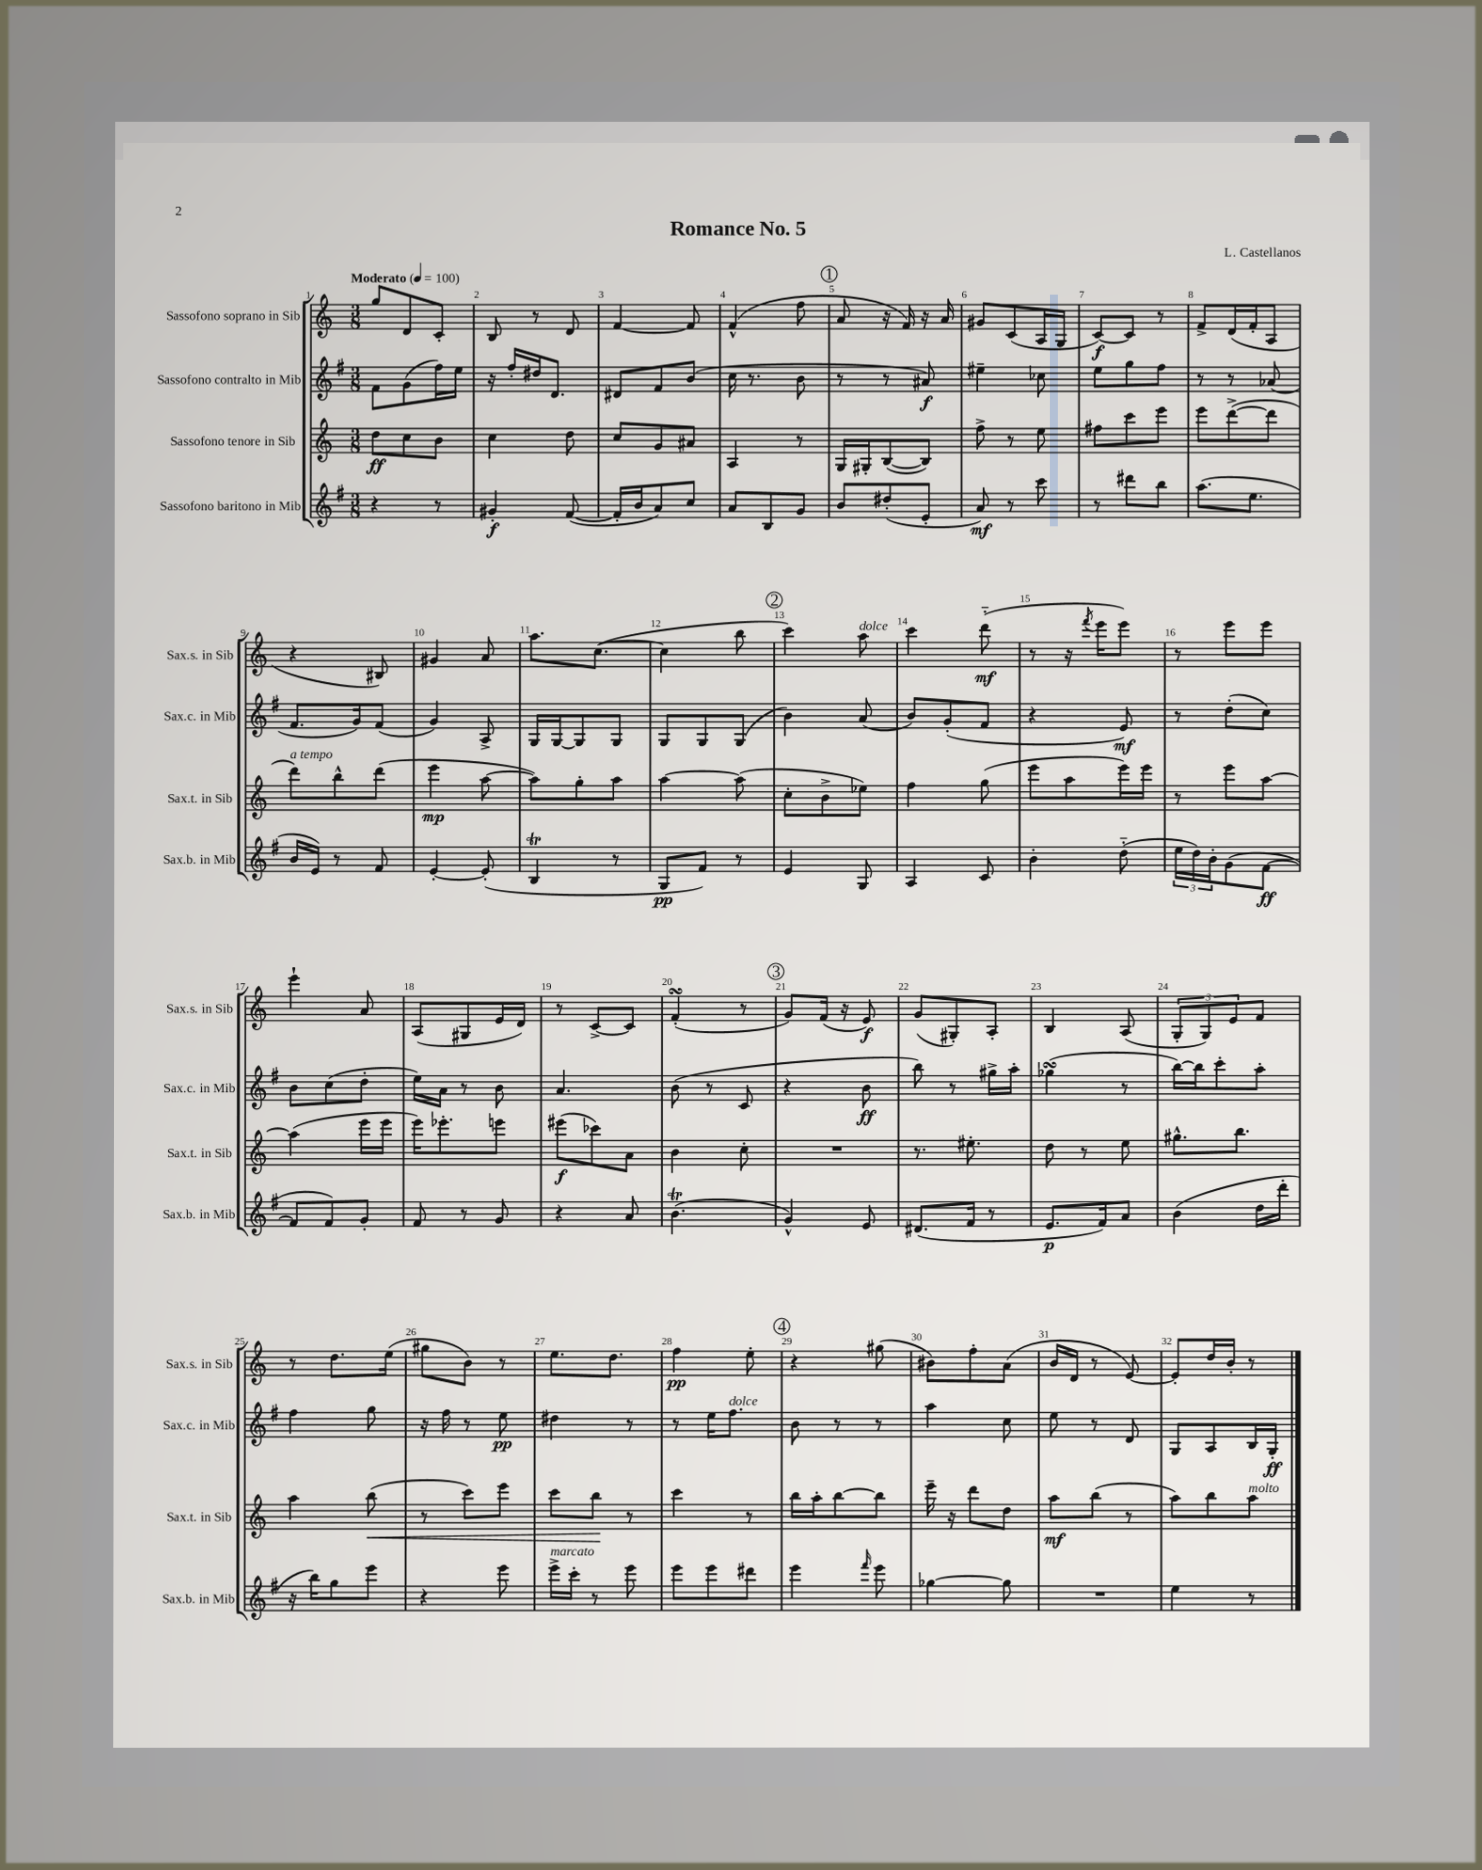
\header { title = "Romance No. 5" composer = "L. Castellanos" }
<<
\new StaffGroup <<
\new Staff = "s0" \with { instrumentName = "Sassofono soprano in Sib" shortInstrumentName = "Sax.s. in Sib" } {
    \clef treble \key c \major \numericTimeSignature \time 3/8 \tempo "Moderato" 4 = 100
    g''8 d'8 c'8-. |
    b8 r8 d'8 |
    f'4~ f'8 |
    f'4-^( f''8 |
    \mark \markup { \circle "1" } a'8 r16 f'16) r16 a'16 |
    gis'8 c'8( a16 g16 |
    c'8~\f) c'8 r8 |
    f'8-> d'16( f'16-. a8 |
    r4 bis8) |
    gis'4 a'8 |
    a''8. c''8.~( |
    c''4 b''8 |
    \mark \markup { \circle "2" } c'''4) a''8^\markup { \italic "dolce" } |
    c'''4 d'''8-_\mf( |
    r8 r16 \acciaccatura { f'''8 } e'''16 e'''8) |
    r8 e'''8 e'''8 |
    e'''4-! a'8 |
    a8( gis8 e'16 d'16) |
    r8 c'8~-> c'8 |
    f'4-.\turn( r8 |
    \mark \markup { \circle "3" } g'8) f'16( r16 e'8\f) |
    g'8( gis8-.) a8-. |
    b4 a8( |
    \tuplet 3/2 { g8-. g8) e'8 } f'8 |
    r8 d''8. e''16( |
    gis''8 b'8) r8 |
    e''8. d''8. |
    f''4\pp e''8-. |
    \mark \markup { \circle "4" } r4 gis''8( |
    bis'8) f''8-. a'8( |
    b'16 d'16 r8 e'8~) |
    e'8-. d''16 b'16-. r8 \bar "|." |
}
\new Staff = "s1" \with { instrumentName = "Sassofono contralto in Mib" shortInstrumentName = "Sax.c. in Mib" } {
    \clef treble \key g \major \numericTimeSignature \time 3/8
    fis'8 g'8( fis''16) e''16 |
    r16 fis''16-. dis''16 d'8. |
    dis'8 fis'8 b'8( |
    c''16 r8. b'8 |
    \mark \markup { \circle "1" } r8 r8 ais'8\f) |
    eis''4-- ces''8 |
    e''8 g''8 fis''8 |
    r8 r8 aes'8( |
    fis'8. g'16) fis'8( |
    g'4) a8-> |
    g16 g16~ g8 g8 |
    g8 g8 g8( |
    \mark \markup { \circle "2" } b'4) a'8( |
    b'8) g'8-.( fis'8 |
    r4 e'8\mf) |
    r8 d''8-.( c''8) |
    b'8 c''8( d''8-. |
    e''16) a'16 r8 b'8 |
    a'4. |
    b'8( r8 c'8 |
    \mark \markup { \circle "3" } r4 b'8\ff |
    b''8) r8 gis''16-> a''16-. |
    ges''4\turn( r8 |
    b''16~) b''16 c'''8-. a''8-. |
    fis''4 g''8 |
    r16 fis''16 r8 e''8\pp |
    dis''4 r8 |
    r8 e''16 fis''8.^\markup { \italic "dolce" } |
    \mark \markup { \circle "4" } b'8 r8 r8 |
    a''4 c''8 |
    e''8 r8 d'8 |
    g8 a8 b16 g16-.\ff \bar "|." |
}
\new Staff = "s2" \with { instrumentName = "Sassofono tenore in Sib" shortInstrumentName = "Sax.t. in Sib" } {
    \clef treble \key c \major \numericTimeSignature \time 3/8
    d''8\ff c''8 b'8 |
    c''4 d''8 |
    c''8 g'8 ais'8 |
    a4 r8 |
    \mark \markup { \circle "1" } g16 gis16-. b8~( b8) |
    f''8-> r8 e''8 |
    fis''8 c'''8 e'''8 |
    e'''8 d'''8~->( d'''8 |
    d'''8^\markup { \italic "a tempo" }) b''8-^ d'''8( |
    e'''4\mp a''8~ |
    a''8) g''8-. a''8 |
    a''4~ a''8( |
    \mark \markup { \circle "2" } c''8-. b'8-> ees''8) |
    f''4 g''8( |
    e'''8 a''8 e'''16) e'''16 |
    r8 e'''8 a''8~ |
    a''4( e'''16 e'''16 |
    e'''16) ees'''8.-. e'''8 |
    eis'''8\f( ces'''8) a'8 |
    b'4 c''8-. |
    \mark \markup { \circle "3" } R4. |
    r8. eis''8.-. |
    d''8 r8 e''8 |
    gis''8.-^ b''8. |
    a''4 b''8\<( |
    r8 c'''8) e'''8 |
    c'''8 b''8\! r8 |
    c'''4 r8 |
    \mark \markup { \circle "4" } b''16 a''16-. b''8~ b''8 |
    e'''16-- r16 d'''8 d''8 |
    a''8\mf b''8( r8 |
    a''8) b''8 a''8^\markup { \italic "molto" } \bar "|." |
}
\new Staff = "s3" \with { instrumentName = "Sassofono baritono in Mib" shortInstrumentName = "Sax.b. in Mib" } {
    \clef treble \key g \major \numericTimeSignature \time 3/8
    r4 r8 |
    gis'4-.\f fis'8~( |
    fis'16-. b'16 a'8) c''8 |
    a'8 b8 g'8 |
    \mark \markup { \circle "1" } b'8 dis''8-.( e'8-. |
    a'8\mf) r8 c'''8 |
    r8 dis'''8 b''8 |
    a''8.( e''8. |
    b'16 e'16) r8 fis'8 |
    e'4~-. e'8-.( |
    b4\trill r8 |
    g8\pp fis'8) r8 |
    \mark \markup { \circle "2" } e'4 g8 |
    a4 c'8 |
    b'4-. d''8-_( |
    \tuplet 3/2 { e''16 d''16) b'16-. } g'8( fis'8~\ff |
    fis'8 fis'8) g'8-. |
    fis'8 r8 g'8 |
    r4 a'8 |
    b'4.\trill( |
    \mark \markup { \circle "3" } g'4-^) e'8 |
    dis'8.( fis'16 r8 |
    e'8.\p fis'16) a'8 |
    b'4( d''16 d'''16-. |
    r16 b''16) g''8 e'''8 |
    r4 e'''8 |
    e'''16->^\markup { \italic "marcato" } c'''16-. r8 e'''8 |
    e'''8 e'''8 dis'''8 |
    \mark \markup { \circle "4" } e'''4 \grace { fis'''16 } e'''8 |
    ges''4~ ges''8 |
    R4. |
    e''4 r8 \bar "|." |
}
>>
>>
\layout { \context { \Score \override BarNumber.break-visibility = ##(#f #t #t) barNumberVisibility = #all-bar-numbers-visible } }
